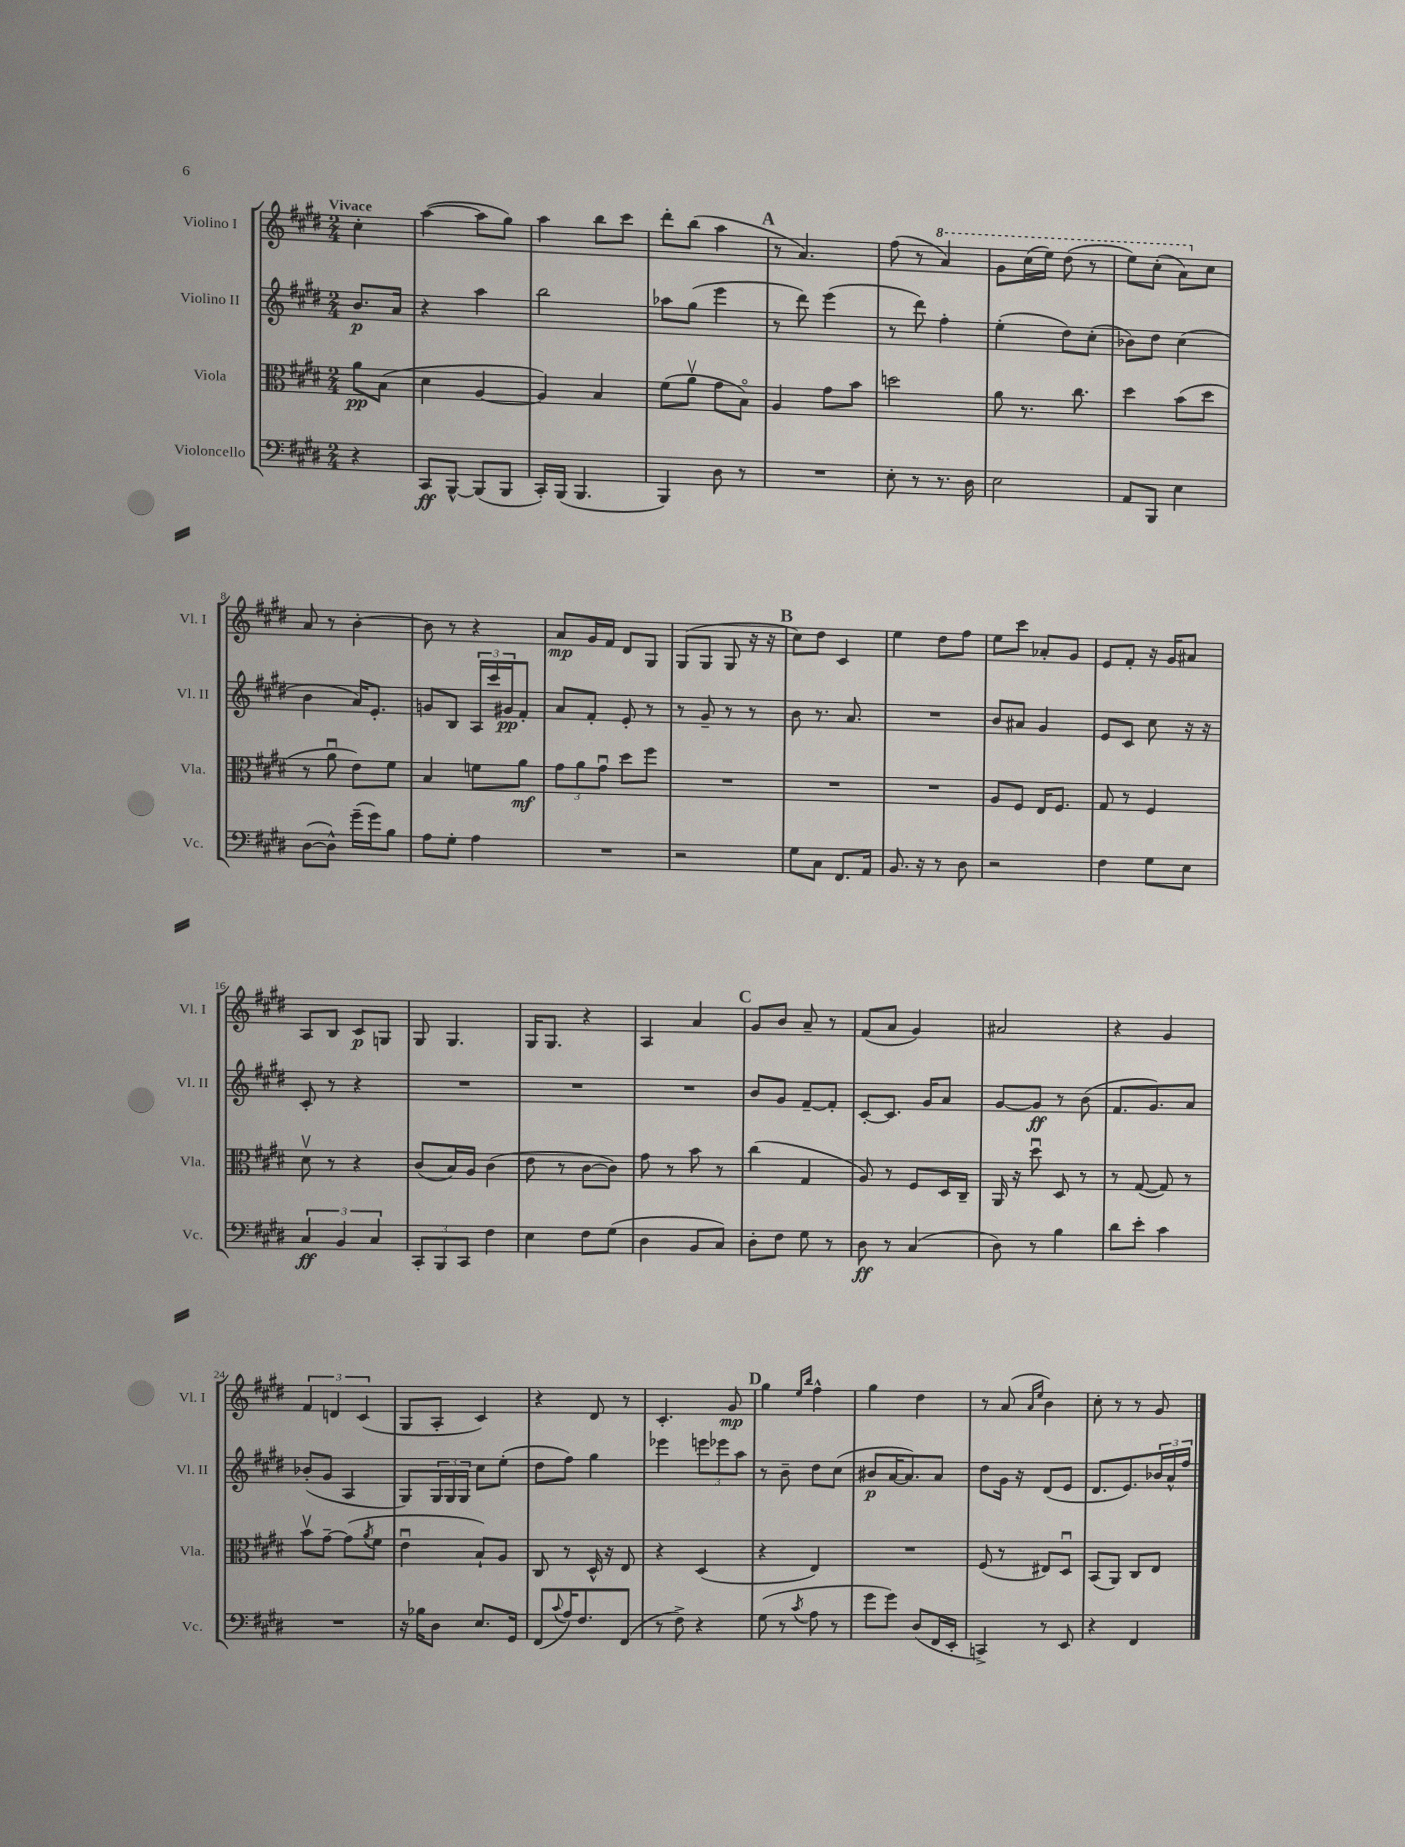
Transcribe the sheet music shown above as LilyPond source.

<<
\new StaffGroup <<
\new Staff = "s0" \with { instrumentName = "Violino I" shortInstrumentName = "Vl. I" } {
    \clef treble \key e \major \numericTimeSignature \time 2/4 \partial 4 \tempo "Vivace"
    cis''4-. |
    a''4~( a''8 gis''8) |
    a''4 b''8 cis'''8 |
    dis'''8-. b''8( a''4 |
    \mark \markup { \bold "A" } r8 a'4.) |
    fis''8( r8 \ottava #1 a''4) |
    gis''8 cis'''16( e'''16) dis'''8( r8 |
    e'''8) cis'''8-.( a''8) \ottava #0 cis''8 |
    a'8 r8 b'4~-. |
    b'8 r8 r4 |
    a'8\mp gis'16 fis'16 dis'8 gis8 |
    gis8( gis8 gis8 r16 r16 |
    \mark \markup { \bold "B" } cis''8) dis''8 cis'4 |
    e''4 dis''8 fis''8 |
    e''8 cis'''8 aes'8-. gis'8 |
    e'8 fis'8-. r16 gis'16 ais'8 |
    a8 b8 cis'8\p g8 |
    gis8 gis4. |
    gis16 gis8. r4 |
    a4 a'4 |
    \mark \markup { \bold "C" } gis'8 b'8 a'8-- r8 |
    fis'8( a'8 gis'4) |
    ais'2 |
    r4 gis'4 |
    \tuplet 3/2 { fis'4 d'4 cis'4( } |
    gis8 a8-. cis'4) |
    r4 dis'8 r8 |
    cis'4.-. gis'8\mp |
    \mark \markup { \bold "D" } gis''4 \grace { e''16 b''16 } fis''4-^ |
    gis''4 dis''4 |
    r8 a'8( \grace { a'16 e''16 } b'4) |
    cis''8-. r8 r8 gis'8 \bar "|." |
}
\new Staff = "s1" \with { instrumentName = "Violino II" shortInstrumentName = "Vl. II" } {
    \clef treble \key e \major \numericTimeSignature \time 2/4 \partial 4
    b'8.\p a'16 |
    r4 a''4 |
    b''2 |
    aes''8 gis''8( e'''4 |
    \mark \markup { \bold "A" } r8 dis'''8) e'''4( |
    r8 dis'''8) fis''4-. |
    e''4-.( dis''8) cis''8-.( |
    bes'8) dis''8 cis''4( |
    b'4 a'16) e'8.-. |
    g'8 b8 \tuplet 3/2 { a16 cis'''16 gis'16\pp } fis'8-. |
    a'8 fis'8-. e'8-. r8 |
    r8 gis'8-- r8 r8 |
    \mark \markup { \bold "B" } b'8 r8. a'8. |
    R2 |
    b'8 ais'8 gis'4 |
    e'8 cis'8 cis''8 r16 r16 |
    cis'8-. r8 r4 |
    R2 |
    R2 |
    R2 |
    \mark \markup { \bold "C" } b'8 gis'8 fis'8~-- fis'8-. |
    cis'8~-. cis'8. gis'16 a'8 |
    gis'8~ gis'8\ff r8 b'8( |
    fis'8. gis'8.) a'8 |
    bes'8-.( gis'8 a4 |
    gis8) \tuplet 3/2 { gis16 gis16 gis16 } cis''8 e''8-.( |
    dis''8 fis''8) gis''4 |
    ees'''4 \tuplet 3/2 { e'''8 ees'''8 a''8 } |
    \mark \markup { \bold "D" } r8 b'8-- dis''8 cis''8( |
    bis'8\p a'16~ a'8.) a'8 |
    dis''8 gis'16 r16 dis'8( e'8 |
    dis'8. e'8.) \tuplet 3/2 { bes'16 a'16-^ fis''16 } \bar "|." |
}
\new Staff = "s2" \with { instrumentName = "Viola" shortInstrumentName = "Vla." } {
    \clef alto \key e \major \numericTimeSignature \time 2/4 \partial 4
    a'8\pp b8( |
    dis'4 a4~ |
    a4) b4 |
    fis'8( a'8\upbow gis'8 b8\flageolet) |
    \mark \markup { \bold "A" } a4 gis'8 b'8 |
    d''2 |
    a'8 r8. cis''8. |
    dis''4 b'8( dis''8 |
    r8 a'8\downbow e'8) fis'8 |
    b4 f'8 a'8\mf |
    \tuplet 3/2 { gis'8 a'8 gis'8\downbow } dis''8 fis''8 |
    R2 |
    \mark \markup { \bold "B" } R2 |
    R2 |
    a8 fis8 e16 fis8. |
    gis8 r8 fis4 |
    dis'8\upbow r8 r4 |
    cis'8( b16) a16 cis'4( |
    e'8 r8 cis'8~ cis'8) |
    gis'8 r8 b'8 r8 |
    \mark \markup { \bold "C" } cis''4( gis4 |
    a8) r8 fis8 dis16 cis16-- |
    a,16 r16 dis''8\downbow dis8 r8 |
    r8 gis8~( gis8) r8 |
    b'8\upbow gis'8~-- gis'8( \acciaccatura { a'8 } fis'8 |
    e'4\downbow b8-!) a8 |
    cis8 r8 dis16-^ r16 e8 |
    r4 dis4( |
    \mark \markup { \bold "D" } r4 e4) |
    R2 |
    fis8( r8 eis8) dis8\downbow |
    b,8( a,8) cis8 e8 \bar "|." |
}
\new Staff = "s3" \with { instrumentName = "Violoncello" shortInstrumentName = "Vc." } {
    \clef bass \key e \major \numericTimeSignature \time 2/4 \partial 4
    r4 |
    cis,8\ff b,,8~-^ b,,8( b,,8 |
    cis,16-.) b,,16( b,,4. |
    b,,4) dis8 r8 |
    \mark \markup { \bold "A" } R2 |
    e8-. r8 r8. dis16 |
    e2 |
    a,8 b,,8 e4 |
    dis8~( dis8-^) gis'16--( gis'16) b8 |
    a8 gis8-. a4 |
    R2 |
    r2 |
    \mark \markup { \bold "B" } gis8 cis8 fis,8. a,16 |
    b,8. r16 r8 dis8 |
    r2 |
    fis4 gis8 e8 |
    \tuplet 3/2 { cis4\ff b,4 cis4 } |
    \tuplet 3/2 { cis,8-. b,,8 cis,8 } fis4 |
    e4 fis8 gis8( |
    dis4 b,8 cis8) |
    \mark \markup { \bold "C" } dis8-. fis8 gis8 r8 |
    dis8\ff r8 cis4( |
    dis8) r8 b4 |
    dis'8 e'8-. cis'4 |
    R2 |
    r16 bes16 dis8 e8. gis,16 |
    fis,8( \appoggiatura { cis'8 } a16) fis8. fis,8( |
    r8 fis8->) r4 |
    \mark \markup { \bold "D" } gis8( r8 \acciaccatura { cis'8 } a8 r8 |
    gis'8 gis'8) dis8( fis,16 e,16-. |
    c,4->) r8 e,8 |
    r4 fis,4 \bar "|." |
}
>>
>>
